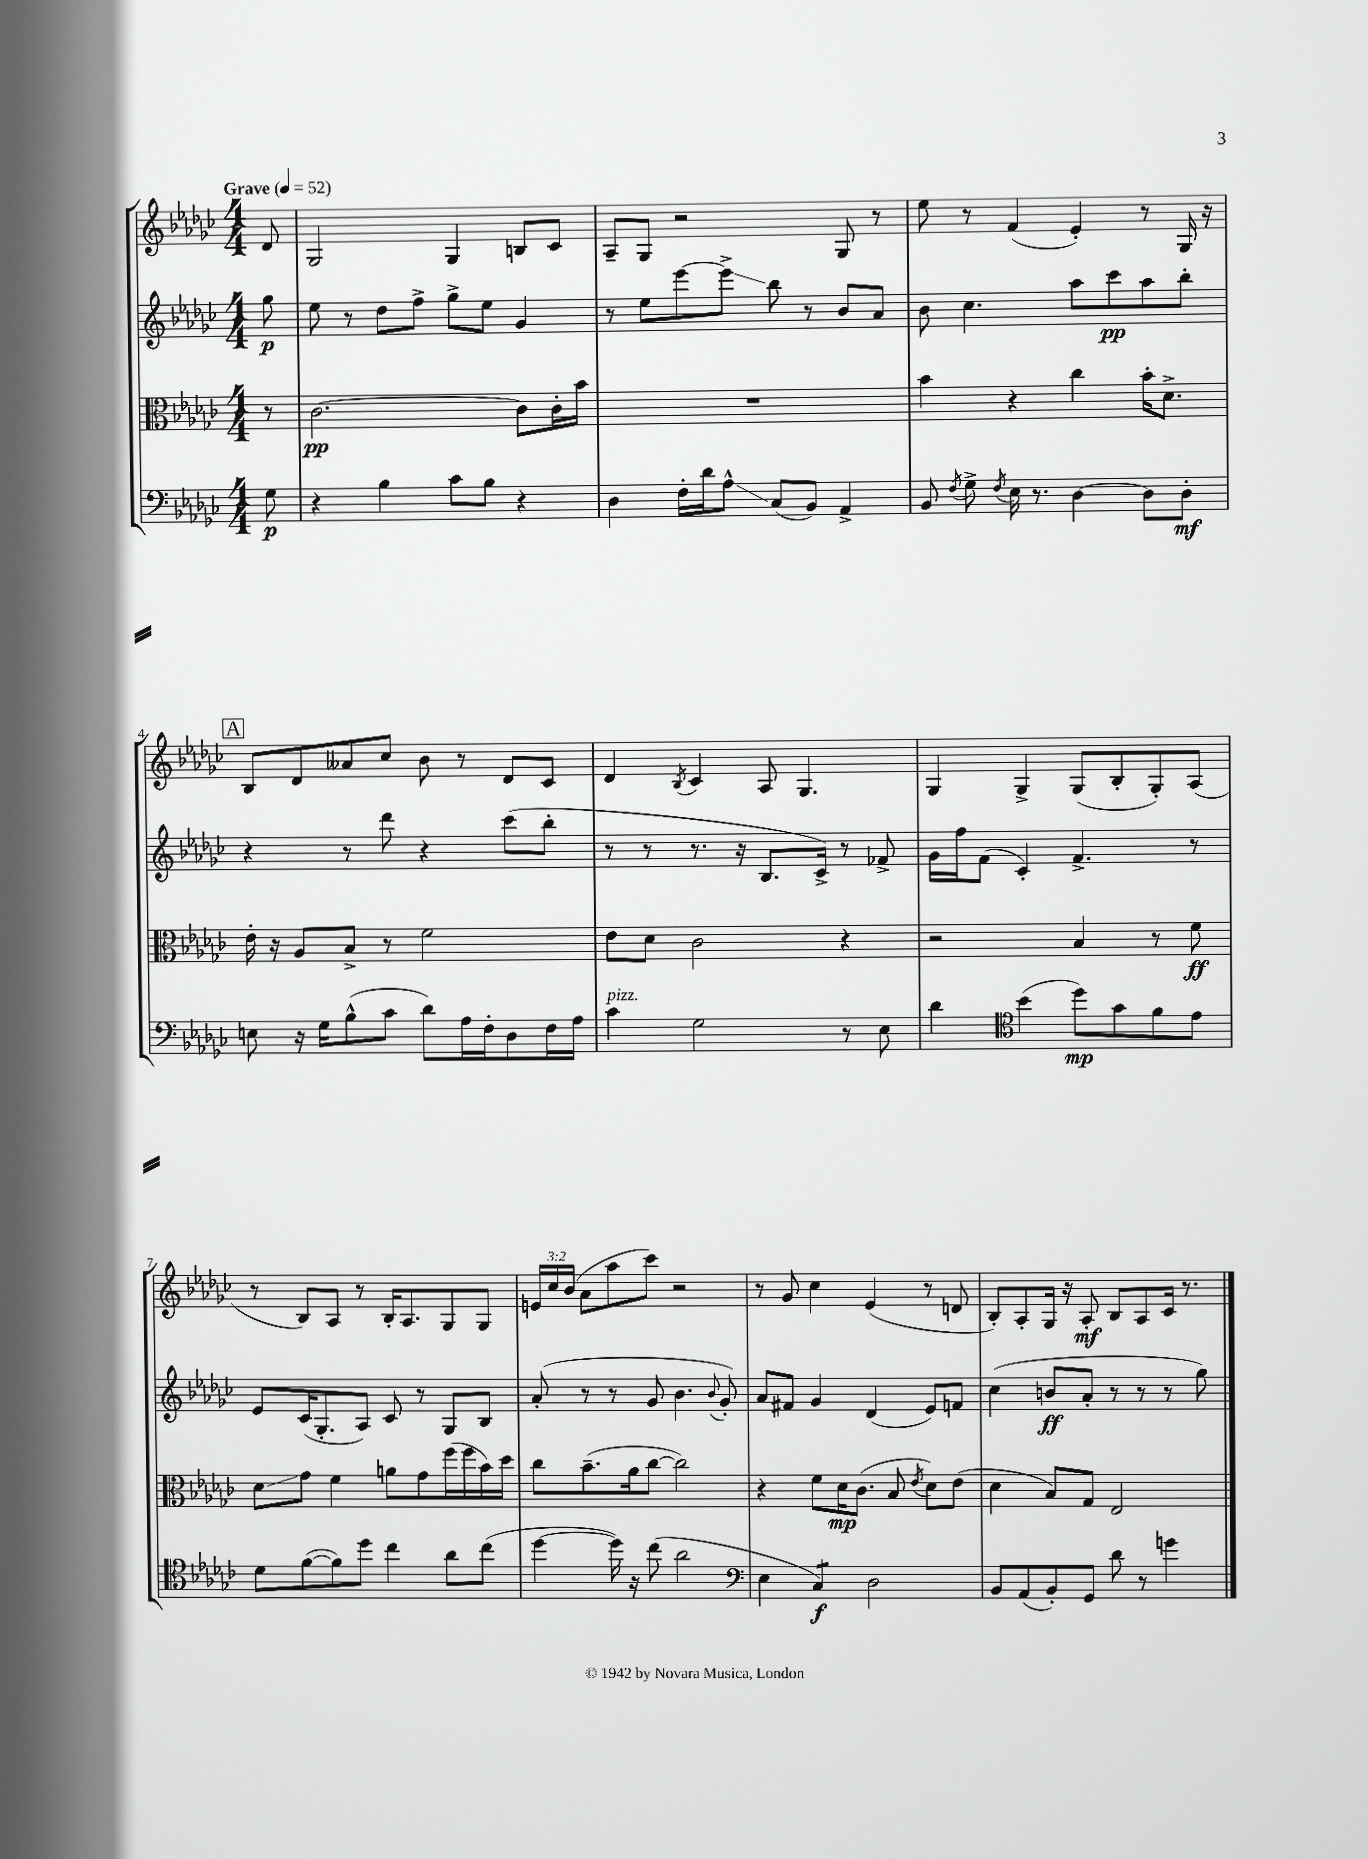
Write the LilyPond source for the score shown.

<<
\new StaffGroup <<
\new Staff = "s0" {
    \clef treble \key ges \major \numericTimeSignature \time 4/4 \override Staff.TupletNumber.text = #tuplet-number::calc-fraction-text \partial 8 \tempo "Grave" 4 = 52
    \autoBeamOff des'8 |
    ges2 ges4 b8[ ces'8] |
    aes8[-- ges8] r2 ges8 r8 |
    ees''8 r8 f'4( ees'4-.) r8 ges16 r16 |
    \mark \markup { \box "A" } bes8[ des'8 aeses'8 ces''8] bes'8 r8 des'8[ ces'8] |
    des'4 \acciaccatura { bes8 } ces'4 aes8 ges4. |
    ges4 ges4-> ges8[( bes8-. ges8-.) aes8]( |
    r8 bes8[) aes8] r8 bes16[-. aes8. ges8 ges8] |
    \tuplet 3/2 { e'16[ ces''16 bes'16]( } aes'8[ aes''8 ces'''8]) r2 |
    r8 ges'8 ces''4 ees'4( r8 d'8 |
    bes8[-.) aes8-. ges16] r16 aes8-.\mf bes8[ aes8 ces'16] r8. \bar "|." |
}
\new Staff = "s1" {
    \clef treble \key ges \major \numericTimeSignature \time 4/4 \partial 8
    \autoBeamOff ges''8\p |
    ees''8 r8 des''8[ f''8]-> ges''8[-> ees''8] ges'4 |
    r8 ees''8[ ees'''8~ ees'''8]->\glissando bes''8 r8 bes'8[ aes'8] |
    bes'8 ces''4. aes''8[ ces'''8\pp aes''8 bes''8]-. |
    \mark \markup { \box "A" } r4 r8 des'''8 r4 ces'''8[( bes''8]-. |
    r8 r8 r8. r16 bes8.[ ces'16]->) r8 fes'8-> |
    ges'16[ f''16 f'8]( ces'4-.) f'4.-> r8 |
    ees'8[ ces'16( ges8.-. aes8]) ces'8 r8 ges8[ bes8] |
    aes'8-.( r8 r8 ges'8 bes'4. \appoggiatura { bes'8 } ges'8-.) |
    aes'8[ fis'8] ges'4 des'4( ees'8[) f'8] |
    ces''4( b'8[\ff aes'8]-. r8 r8 r8 ges''8) \bar "|." |
}
\new Staff = "s2" {
    \clef alto \key ges \major \numericTimeSignature \time 4/4 \partial 8
    \autoBeamOff r8 |
    ces'2.~\pp ces'8[ ces'16-. bes'16] |
    R1 |
    bes'4 r4 ces''4 bes'16[-. des'8.]-> |
    \mark \markup { \box "A" } ees'16-. r16 aes8[ bes8]-> r8 f'2 |
    ees'8[ des'8] ces'2 r4 |
    r2 bes4 r8 f'8\ff |
    des'8[\glissando ges'8] f'4 a'8[ ges'8 f''16( f''16 bes'16) des''16] |
    ces''8[ bes'8.--( aes'16 ces''8]~ ces''2) |
    r4 f'8[ des'16\mp ces'8.]( bes8 \acciaccatura { ees'8 } des'8[) ees'8]( |
    des'4 bes8[) ges8] ees2 \bar "|." |
}
\new Staff = "s3" {
    \clef bass \key ges \major \numericTimeSignature \time 4/4 \partial 8
    \autoBeamOff ges8\p |
    r4 bes4 ces'8[ bes8] r4 |
    des4 f16[-. des'16 aes8]-^\glissando ces8[( bes,8]) aes,4-> |
    bes,8 \acciaccatura { f8 } ges8-> \acciaccatura { f8 } ees16 r8. des4~ des8[ des8]-.\mf |
    \mark \markup { \box "A" } e8 r16 ges16[ bes8-^( ces'8] des'8[) aes16 f16-. des8 f16 aes16] |
    ces'4^\markup { \italic "pizz." } ges2 r8 ees8 |
    des'4 \clef tenor bes'4( des''8[\mp) ges'8 f'8 ees'8] |
    des'8[ f'8~( f'8) des''8] ces''4 aes'8[ ces''8]( |
    des''4~ des''16) r16 ces''8( aes'2 |
    \clef bass ees4 ces4:8\f) des2 |
    bes,8[ aes,8( bes,8-.) ges,8] des'8 r8 g'4 \bar "|." |
}
>>
>>
